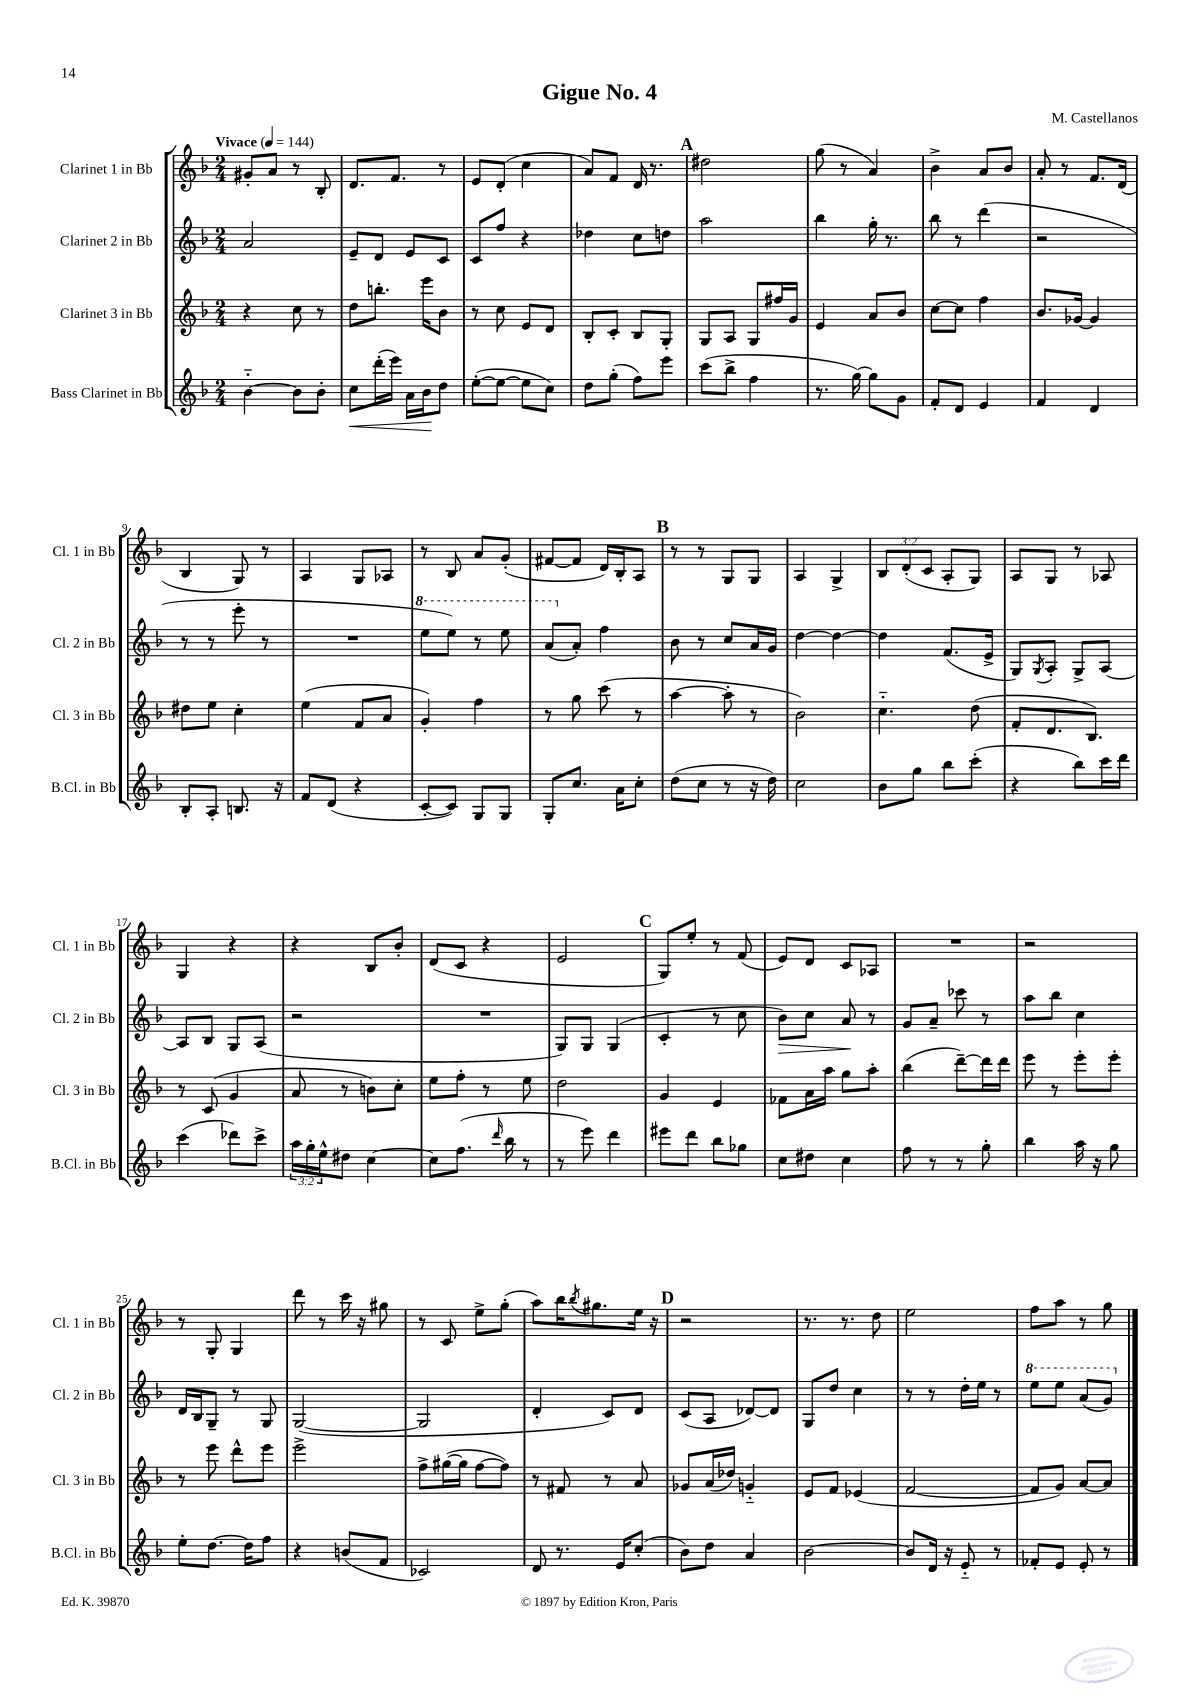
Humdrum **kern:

**kern	**kern	**kern	**kern
*staff4	*staff3	*staff2	*staff1
*clefG2	*clefG2	*clefG2	*clefG2
*k[b-]	*k[b-]	*k[b-]	*k[b-]
*M2/4	*M2/4	*M2/4	*M2/4
*MM144	*MM144	*MM144	*MM144
[4b-'~\	4r	2a/	8g#'/L
.	.	.	8a/J
8b-\]L	8cc\	.	8r
8b-'\J	8r	.	8B-'/
=	=	=	=
8cc\L	8dd\L	8e~/L	8.d/L
(16ddd'\L	8.bb'\J	8d/J	.
16eee\JJ)	.	.	8.f/J
16a\LL	.	8e/L	.
16b-\J	16eee\LK	.	.
8dd\J	8b-\J	8c/J	8r
=	=	=	=
([8ee'\L	8r	8c/L	8e/L
8ee\_J	8cc\	8ff/J	(8d'/J
8ee\]L	8e/L	4r	4cc\
8cc\J)	8d/J	.	.
=	=	=	=
8dd\L	8B-'/L	4dd-\	8a/L)
(8gg'\J	8c'/J	.	8f/J
8ff\L)	8B-/L	8cc\L	16d/
.	.	.	8.r
8eee\J	8G'/J	8dd\J	.
=	=	=	=
(8ccc\L	8G/L	2aa\	2dd#\
8bb-^\J	8A/J	.	.
4ff\	8G/L	.	.
.	16ff#/L	.	.
.	16g/JJ	.	.
=	=	=	=
8.r	4e/	4bb-\	(8gg\
.	.	.	8r
[16gg\)	.	.	.
8gg\]L	8a/L	16gg'\	4a/)
.	.	8.r	.
8g\J	8b-/J	.	.
=	=	=	=
8f'/L	[8cc\L	8bb-\	4b-^\
8d/J	8cc\]J	8r	.
4e/	4ff\	(4ddd\	8a/L
.	.	.	8b-/J
=	=	=	=
4f/	8.b-/L	2r	8a'/
.	.	.	8r
.	[16g-/Jk	.	.
4d/	4g-/]	.	8.f/L
.	.	.	(16d/Jk
=	=	=	=
8B-'/L	8dd#\L	8r	4B-/
8A'/J	8ee\J	8r	.
8.B/	4cc'\	8eee'\	8G/)
.	.	8r	8r
16r	.	.	.
=	=	=	=
8f/L	(4ee\	2r	4A/
(8d/J	.	.	.
4r	8f/L	.	8G/L
.	8a/J	.	8A-/J
=	=	=	=
[8c'/L	4g'/)	8eee\L	8r
8c/]J)	.	8eee\J)	8B-/
8G/L	4ff\	8r	8a/L
8G/J	.	8eee\	(8g'/J
=	=	=	=
8G'/L	8r	(8aa/L	[8f#/L
8.cc/J	8gg\	8a'/J)	8f#/]J
.	(8ccc\	4ff\	16d/LL)
16a\LK	.	.	16B-'/J
8cc'\J	8r	.	8A/J
=	=	=	=
(8dd\L	[4aa\	8b-\	8r
8cc\J	.	8r	8r
8r	8aa'\]	8cc/L	8G/L
16r	8r	16a/L	8G/J
16dd\)	.	16g/JJ	.
=	=	=	=
2cc\	2b-\)	[4dd\	4A/
.	.	4dd\_	4G^/
=	=	=	=
8b-\L	4.cc'~\	4dd\]	12B-/L
.	.	.	(12d'/
8gg\J	.	.	.
.	.	.	12c/J
8bb-\L	.	(8.f/L	8A'/L
(8ccc'\J	(8dd\	.	8G/J)
.	.	16e^/Jk	.
=	=	=	=
4r	8f'/L	8G/L)	8A/L
.	.	8qG/	.
.	8.d/	8A'/J	8G/J
8bb-\L)	.	8G^/L	8r
.	8.B-/J)	.	.
16ccc\L	.	[8A/J	8A-/
16ddd\JJ	.	.	.
=	=	=	=
(4ccc\	8r	8A/]L	4G/
.	(8c/	8B-/J	.
8ddd-\L)	4g/	8G/L	4r
8ccc^\J	.	(8A/J	.
=	=	=	=
24aa\LL	8a/	2r	4r
24gg'\	.	.	.
24ee^^\J	.	.	.
8dd#\J	8r	.	.
[4cc\	8b\L)	.	8B-/L
.	8cc'\J	.	8b-'/J
=	=	=	=
8cc\]L	8ee\L	2r	(8d/L
(8.ff\J	8ff'\J	.	8c/J
.	8r	.	4r
16qqddd/	.	.	.
16bb-\	.	.	.
8r	8ee\	.	.
=	=	=	=
8r	2dd\	8G/L)	2e/
8eee\)	.	8G/J	.
4ddd\	.	(4G/	.
=	=	=	=
8eee#\L	4g/	4c'/	8G/L)
8ddd\J	.	.	8ee'/J
8bb-\L	4e/	8r	8r
8gg-\J	.	8cc\	(8f/
=	=	=	=
8cc\L	8f-\L	8b-\L)	8e/L)
8dd#\J	16a\L	8cc\J	8d/J
.	16aa\JJ	.	.
4cc\	8gg\L	8a/	8c/L
.	8aa'\J	8r	8A-/J
=	=	=	=
8ff\	(4bb-\	8g/L	2r
8r	.	8a~/J	.
8r	[8ddd~\L)	8ccc-\	.
8gg'\	16ddd\]L	8r	.
.	16ddd\JJ	.	.
=	=	=	=
4bb-\	8eee\	8aa\L	2r
.	8r	8bb-\J	.
16aa\	8eee'\L	4cc\	.
16r	.	.	.
8gg\	8eee'\J	.	.
=	=	=	=
8ee'\L	8r	16d/LL	8r
.	.	16B-/J	.
[8.dd\J	8eee\	8G~/J	8G'/
.	8ddd^^\L	8r	4G/
16dd\]LK	.	.	.
8ff\J	8eee\J	8G/	.
=	=	=	=
4r	2eee^\	([2G/	8ddd\
.	.	.	8r
(8b/L	.	.	16ccc\
.	.	.	16r
8f/J	.	.	8gg#\
=	=	=	=
2c-/)	8ff^\L	2G/]	8r
.	([16gg#\L	.	8c/
.	16gg#\]JJ	.	.
.	[8ff\L	.	8ee^\L
.	8ff\]J)	.	(8gg'\J
=	=	=	=
8d/	8r	4d'/	8aa\L)
8.r	8f#/	.	16bb-\K
.	.	.	8qbb-/
.	.	.	8.gg#\
.	8r	8c/L)	.
16e/LK	.	.	.
(8cc'/J	8a/	8d/J	16ee\Jk
.	.	.	16r
=	=	=	=
8b-\L)	8g-/L	(8c/L	2r
8dd\J	(16a/L	8A/J	.
.	16dd-/JJ)	.	.
4a/	4g'~/	[8d-/L)	.
.	.	8d-/]J	.
=	=	=	=
[2b-\	8e/L	8G/L	8.r
.	8f/J	8dd/J	.
.	.	.	8.r
.	(4e-/	4cc\	.
.	.	.	8dd\
=	=	=	=
8b-/]L	[2f/	8r	2ee\
16d/Jk	.	8r	.
16r	.	.	.
8e'~/	.	16dd'\LL	.
.	.	16ee\JJ	.
8r	.	8r	.
=	=	=	=
8f-'/L	8f/]L	8eee\L	8ff\L
8e/J	8g/J)	8eee\J	8aa\J
8e'/	[8a/L	(8aa/L	8r
8r	8a/]J	8gg/J)	8gg\
==	==	==	==
*-	*-	*-	*-
